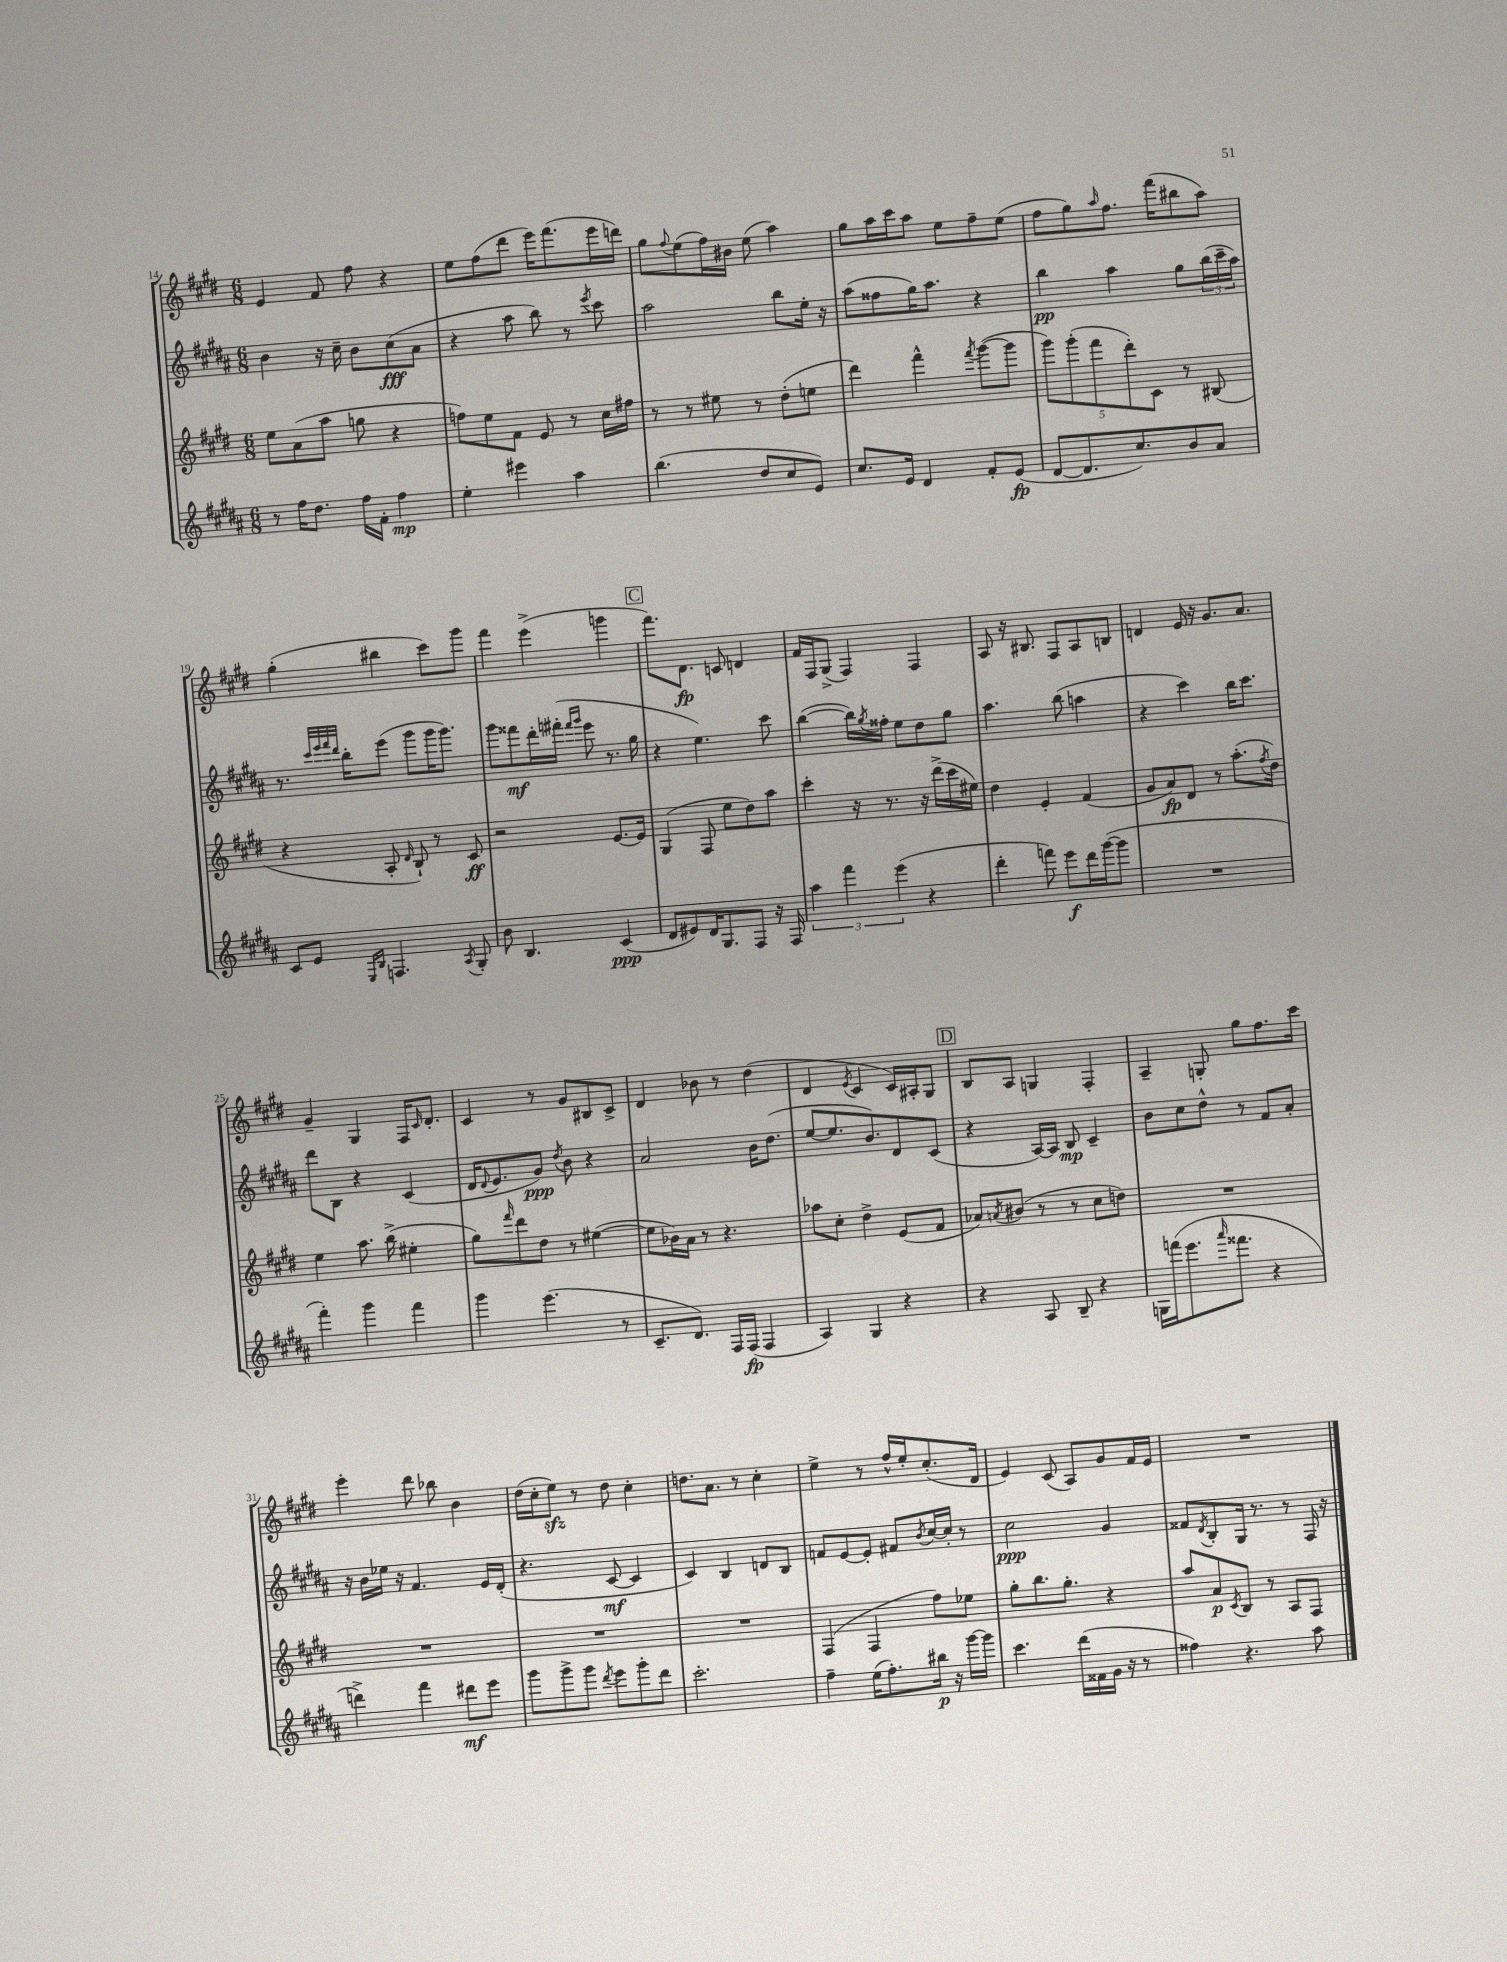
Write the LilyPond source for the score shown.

<<
\new StaffGroup <<
\new Staff = "s0" {
    \clef treble \key e \major \numericTimeSignature \time 6/8
    e'4 fis'8 fis''8 r4 |
    e''8 fis''8( dis'''8 e'''16) fis'''8.( e'''16 d'''16) |
    gis''8 \appoggiatura { fis''8 } e''8( fis''16) bis'16 e''8( a''4) |
    gis''8 a''16 cis'''16 a''8 e''8 fis''8-- e''8( |
    fis''8 gis''8) \grace { a''16 } fis''8. fis'''16( bis''8 a''8) |
    gis''4-.( bis''4 cis'''8) gis'''8 |
    fis'''4 e'''4->( g'''4 |
    \mark \markup { \box "C" } fis'''8.) dis'8.\fp c'8 d'4 |
    fis'16 fis16 gis8->( fis4) fis4 |
    a8 r16 bis8. fis8 a8 b8 |
    d'4 e'16 r16 gis'8. a'8. |
    gis'4-- gis4 fis16 \grace { cis'16 } dis'8.-. |
    cis'4 r8 gis'8 bis8 cis'8-> |
    dis'4 bes'8 r8 dis''4( |
    dis'4 \acciaccatura { e'8 } cis'4 cis'16) ais16-. gis8 |
    \mark \markup { \box "D" } b8 a8 g4 fis4-. |
    a4-- g8-. gis''8 fis''8. cis'''16 |
    e'''4-. dis'''8 bes''8 b'4 |
    dis''16( cis''16-. e''8\sfz) r8 dis''8 cis''4-. |
    d''8. a'8. r8 cis''4-. |
    e''4-> r8 fis''16-^ e''16-. cis''8.-.( dis'16 |
    e'4) cis'8( a8) gis'8 fis'16 e'16 |
    R2. \bar "|." |
}
\new Staff = "s1" {
    \clef treble \key b \major \numericTimeSignature \time 6/8
    b'4 r16 cis''16-- b'8 cis''8\fff( ais'8 |
    r4 ais''8 b''8) r8 \acciaccatura { e'''8 } cis'''8 |
    ais''2 b''8 e''16-. r16 |
    ais''8( fisis''8 gis''16) ais''8. r4 |
    b''4\pp ais''4 gis''8 \tuplet 3/2 { b''16( cis'''16-- ais''16) } |
    r8. \grace { cis'''32 e'''32 fis'''32 dis'''32 } b''16-. e'''8( gis'''8 gis'''16 gis'''8.) |
    gis'''8 fisis'''8\mf dis'''16-. fis'''16-.( \grace { fis'''16 gis'''16 } e'''8 r8. gis''16 |
    \mark \markup { \box "C" } r4 e''4.) cis'''8 |
    b''4~( b''16) \acciaccatura { gis''8 } fisis''16-. e''8 dis''8 gis''8 |
    ais''4. b''8( a''4 |
    r4 cis'''4) b''16 cis'''8. |
    dis'''8 b8 r4 cis'4( |
    dis'16 \appoggiatura { dis'8 } e'8. gis'8\ppp) \acciaccatura { dis''8 } b'8 r4 |
    ais'2 b'16 dis''8.( |
    e''8~ e''8. b'8.) dis'8 cis'8( |
    \mark \markup { \box "D" } r4 ais16~) ais16 b8\mp cis'4-- |
    b'8 cis''8 dis''8-^ r8 fis'8 ais'8-. |
    r16 b'16 ees''16 r16 fis'4. e'16 dis'16-.( |
    r4. cis'8~\mf cis'4 |
    cis'4) b4 d'8 b8 |
    f'8 e'8~ e'8-. fis'8 \acciaccatura { b'8 } cis''16~ cis''16-. r8 |
    cis''2\ppp gis'4 |
    fisis'8 \acciaccatura { dis'8 } b8-. gis16 r8. r8 fis16 r16 \bar "|." |
}
\new Staff = "s2" {
    \clef treble \key e \major \numericTimeSignature \time 6/8
    e''8 a'8( a''8 g''8 r4 |
    f''8) e''8 fis'8 e'8 r8 cis''16 fis''16 |
    r8 r8 eis''8 r8 dis''8-.( e''8 |
    dis'''4) fis'''4-^ \acciaccatura { fis'''8 } gis'''8~( gis'''8 |
    \tuplet 5/4 { gis'''8) gis'''8-.( fis'''8 dis'''8-.) cis'8 } r8 bis8( |
    r4 a8-. \grace { dis'16 } b8-!) r8 cis'8\ff |
    r2 e'8.~ e'16 |
    \mark \markup { \box "C" } gis4( fis8 e''8 dis''8) a''8 |
    cis'''4-. r16 r8. r16 dis'''16->( cis'''16 eis''16) |
    dis''4 e'4-. fis'4( |
    gis'8 a'8\fp) dis'8 r8 a''8.-.( \acciaccatura { fis''8 } dis''16) |
    e''4 a''8. b''16->( eis''4-. |
    gis''8) \grace { fis'''16 } dis'''8 dis''8 r8 eis''4~( |
    eis''8 bes'16) a'16 r8 r4. |
    aes''8 cis''8-. dis''4-> e'8( fis'8 |
    \mark \markup { \box "D" } aes'8) \acciaccatura { a'8 } bis'8( r8 r8 cis''8 d''8) |
    R2. |
    R2. |
    R2. |
    R2. |
    fis4( fis4 fis''8) ees''8 |
    gis''8-. b''8. gis''8.-. r4 |
    a''8 a'8\p \acciaccatura { cis'8 } b8 r8 a8 fis8 \bar "|." |
}
\new Staff = "s3" {
    \clef treble \key b \major \numericTimeSignature \time 6/8
    r8 fis''16 dis''8. fis''16 fis'16-. fis''4\mp |
    e''4-. eis'''4 ais''4 |
    b''4.( dis''8 cis''8 e'8) |
    cis''8. e'16 dis'4 fis'8-. e'8\fp( |
    dis'8~ dis'8. cis''8.) b'8 ais'8 |
    cis'8 e'8 \grace { e16 b16 } f4. \acciaccatura { ais8 } gis8-. |
    b'8 b4. cis'4\ppp( |
    \mark \markup { \box "C" } dis'8 eis'8) dis'16 gis8. fis8 r16 fis16 |
    \tuplet 3/2 { ais''4 fis'''4 e'''4( } r4 |
    dis'''4-. f'''8) e'''8\f dis'''16 gis'''16~( gis'''8 |
    R2. |
    fis'''4-.) gis'''4 fis'''4 |
    gis'''4 e'''4.( r8 |
    cis'8.-- dis'8.) fis16 fis16\fp( fis4 |
    ais4) gis4 r4 |
    \mark \markup { \box "D" } r4 ais8 b8-- r4 |
    g16 f'''16( e'''8. \grace { ais'''16 } fisis'''8. r4 |
    d'''4->) fis'''4 dis'''8\mf e'''8 |
    gis'''8 gis'''8-> gis'''8 \acciaccatura { dis'''8 } e'''8 gis'''8-. dis'''8 |
    cis'''2.-. |
    fis''4-- e''16( fis''8.-.) bis''16\p r16 gis'''16~ gis'''16 |
    cis'''4. dis'''16( fisis'16 gis'16 r16 r8 |
    fisis''4) r4. ais''8 \bar "|." |
}
>>
>>
\layout { \context { \Score currentBarNumber = #14 } }
